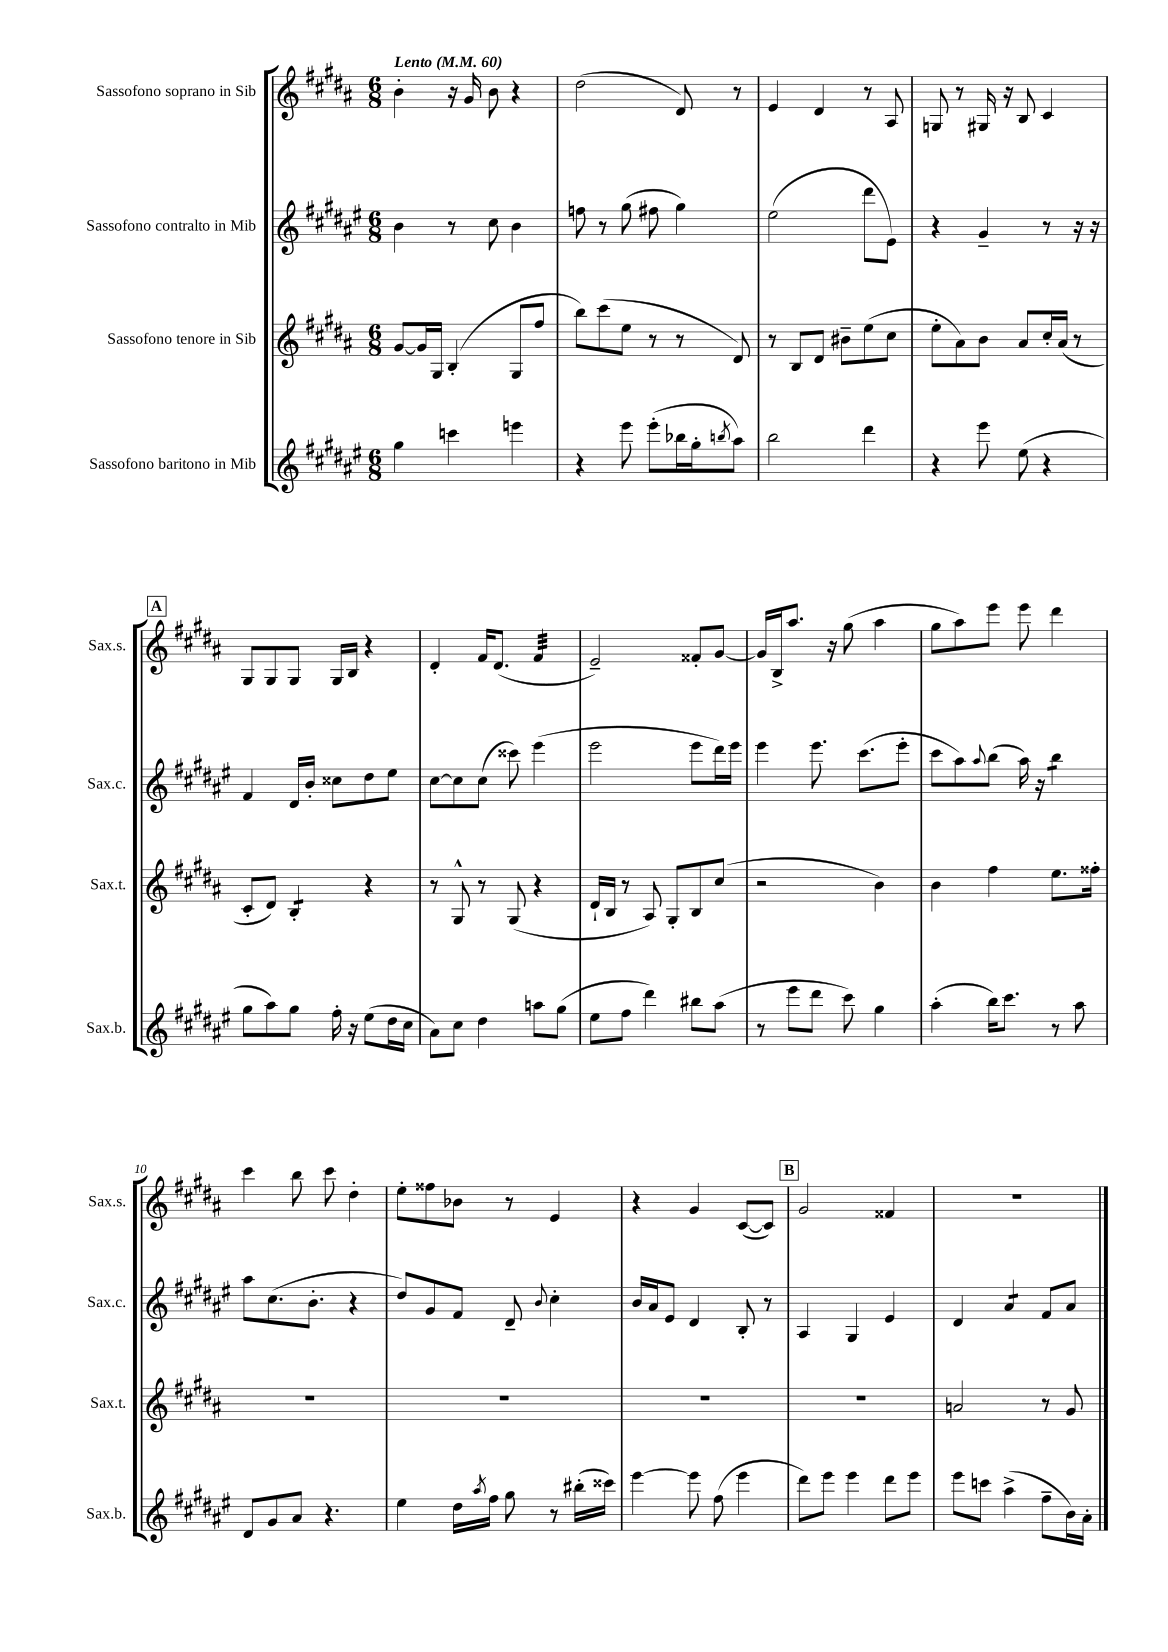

**kern	**kern	**kern	**kern
*staff4	*staff3	*staff2	*staff1
*clefG2	*clefG2	*clefG2	*clefG2
*k[f#c#g#d#a#e#]	*k[f#c#g#d#a#]	*k[f#c#g#d#a#e#]	*k[f#c#g#d#a#]
*M6/8	*M6/8	*M6/8	*M6/8
*MM60	*MM60	*MM60	*MM60
4gg#	[8g#	4b	4b'
.	16g#]	.	.
.	16G#	.	.
4ccc	(4B'	8r	16r
.	.	.	16g#
.	.	8cc#	8b
4eee	8G#	4b	4r
.	8ff#	.	.
=	=	=	=
4r	8bb)	8ff	(2dd#
.	(8ccc#	8r	.
8eee#	8ee	(8gg#	.
(8eee#'	8r	8ff#	.
16bb-	8r	4gg#)	8d#)
16gg#'	.	.	.
8qbb	.	.	.
8aa#)	8d#)	.	8r
=	=	=	=
2bb	8r	(2ee#	4e
.	8B	.	.
.	8d#	.	4d#
.	8b#~	.	.
4ddd#	(8ee	8ddd#	8r
.	8cc#	8e#)	8A#
=	=	=	=
4r	8ee'	4r	8G
.	8a#)	.	8r
8eee#	8b	4g#~	16G#
.	.	.	16r
(8ee#	8a#	.	8B
4r	16cc#'	8r	4c#
.	(16a#	.	.
.	8r	16r	.
.	.	16r	.
=	=	=	=
8gg#	8c#'	4f#	8G#
8aa#)	8d#)	.	8G#
8gg#	4B'	16d#	8G#
.	.	16b'	.
16ff#'	.	8cc##	16G#
16r	.	.	16B
(8ee#	4r	8dd#	4r
16dd#	.	8ee#	.
16cc#	.	.	.
=	=	=	=
8a#)	8r	[8cc#	4d#'
8cc#	8G#^^	8cc#]	.
4dd#	8r	(8cc#	16f#
.	.	.	(8.d#
.	(8G#	8ccc##)	.
8aa	4r	(4eee#	4f#
(8gg#	.	.	.
=	=	=	=
8ee#	16d#`	2eee#	2e~)
.	16B	.	.
8ff#	8r	.	.
4ddd#)	8A#)	.	.
.	8G#'	.	.
8bb#	8B	8eee#	8f##'
(8aa#	(8cc#	16ddd#)	[8g#
.	.	16eee#	.
=	=	=	=
8r	2r	4eee#	16g#]
.	.	.	16B^
8eee#	.	.	8.aa#
8ddd#	.	8.eee#	.
.	.	.	16r
8ccc#)	.	.	(8gg#
.	.	(8.ccc#	.
4gg#	4b)	.	4aa#
.	.	8eee#'	.
=	=	=	=
(4aa#'	4b	8ccc#	8gg#
.	.	8aa#)	8aa#)
.	.	8qqaa#	.
16bb)	4ff#	(8bb	8eee
8.ccc#	.	.	.
.	.	16aa#)	8eee
.	.	16r	.
8r	8.ee	4bb	4ddd#
8aa#	.	.	.
.	16ff##'	.	.
=	=	=	=
8d#	2.r	8aa#	4ccc#
8g#	.	(8.cc#	.
8a#	.	.	8bb
.	.	8.b'	.
4.r	.	.	8ccc#
.	.	4r	4dd#'
=	=	=	=
4ee#	2.r	8dd#)	8ee'
.	.	8g#	8ff##
16dd#	.	8f#	8b-
8qaa#	.	.	.
16ff#	.	.	.
8gg#	.	8d#~	8r
.	.	8qqb	.
8r	.	4cc#'	4e
(16bb#'	.	.	.
16ccc##)	.	.	.
=	=	=	=
[4eee#	2.r	16b	4r
.	.	16a#	.
.	.	8e#	.
8eee#]	.	4d#	4g#
(8ff#	.	.	.
4eee#	.	8B'	([8c#
.	.	8r	8c#])
=	=	=	=
8ddd#)	2.r	4A#	2g#
8eee#	.	.	.
4eee#	.	4G#	.
8ddd#	.	4e#	4f##
8eee#	.	.	.
=	=	=	=
8eee#	2a	4d#	2.r
8ccc	.	.	.
(4aa#^	.	4a#	.
8ff#~	8r	8f#	.
16b)	8g#	8a#	.
16a#'	.	.	.
==	==	==	==
*-	*-	*-	*-
